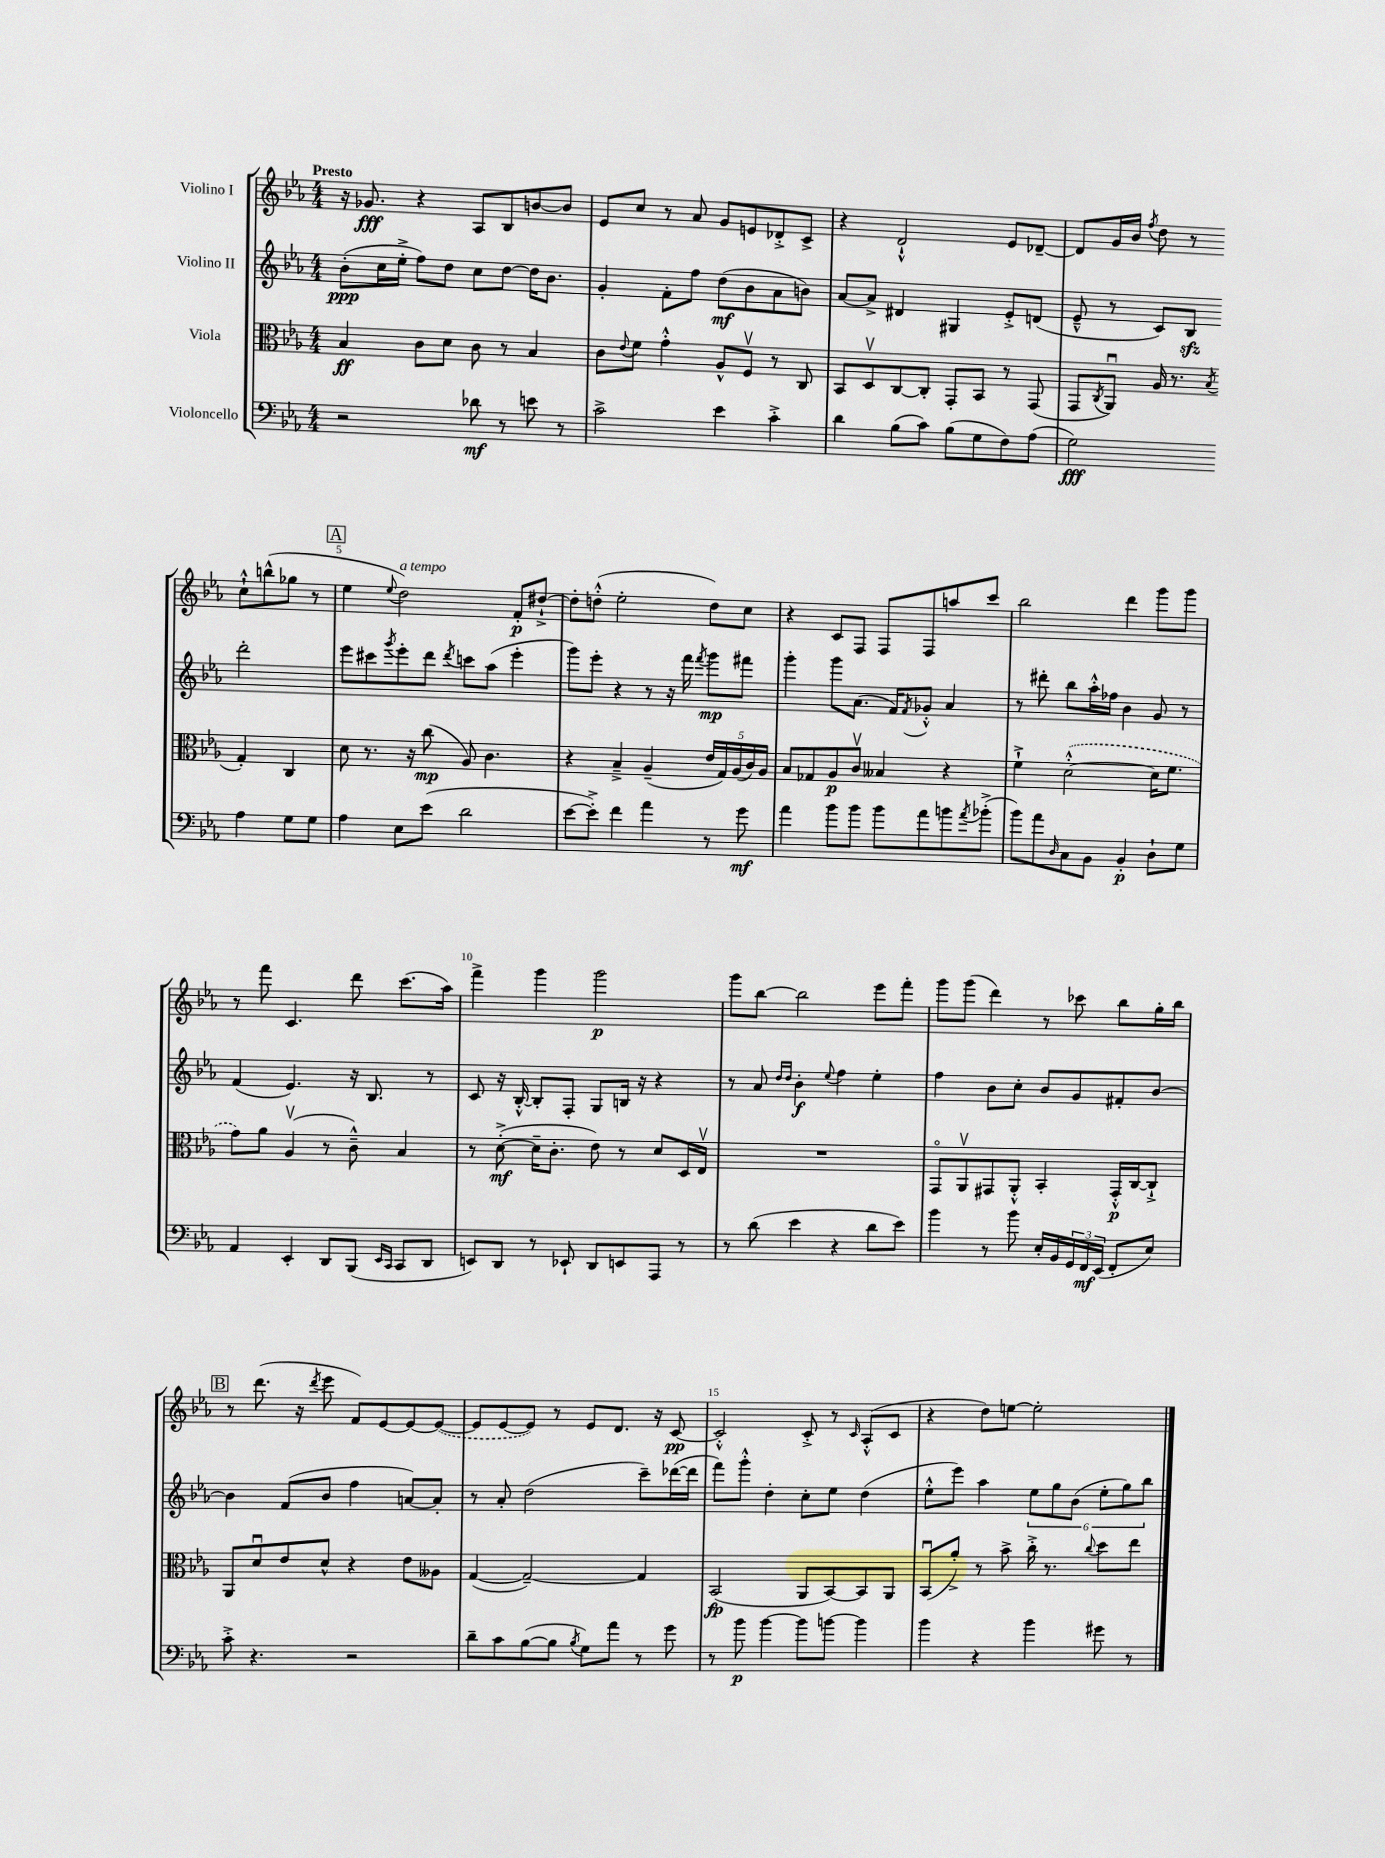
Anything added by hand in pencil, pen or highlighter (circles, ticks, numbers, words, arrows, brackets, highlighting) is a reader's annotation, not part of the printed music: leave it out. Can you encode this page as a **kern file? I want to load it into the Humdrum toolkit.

**kern	**dynam	**kern	**dynam	**kern	**dynam	**kern	**dynam
*part4	*part4	*part3	*part3	*part2	*part2	*part1	*part1
*staff4	*staff4	*staff3	*staff3	*staff2	*staff2	*staff1	*staff1
*I"Violoncello	*	*I"Viola	*	*I"Violino II	*	*I"Violino I	*
*clefF4	*	*clefC3	*	*clefG2	*	*clefG2	*
*k[b-e-a-]	*	*k[b-e-a-]	*	*k[b-e-a-]	*	*k[b-e-a-]	*
*M4/4	*	*M4/4	*	*M4/4	*	*M4/4	*
=1	=1	=1	=1	=1	=1	=1	=1
!	!	!	!	!	!	!LO:TX:a:B:t=Presto	!
2r	.	4B-/	ff	(8b-'\L	ppp	16r	.
.	.	.	.	.	.	8.g-X/	fff
.	.	.	.	16cc\L	.	.	.
.	.	.	.	16ee-'^\JJ	.	.	.
.	.	8c\L	.	8ff\L)	.	4r	.
.	.	8d\J	.	8dd\J	.	.	.
8d-X\	mf	8c\	.	8cc\L	.	8A-/L	.
8r	.	8r	.	[8dd\J	.	8B-/	.
8en\	.	4B-/	.	16dd\KL]	.	[8bn/	.
.	.	.	.	8.b-\J	.	.	.
8r	.	.	.	.	.	8b/J]	.
=2	=2	=2	=2	=2	=2	=2	=2
2c^\	.	8c\L	.	4g'/	.	8e-/L	.
.	.	8qqe-/	.	.	.	.	.
.	.	8f\J	.	.	.	8cc/J	.
.	.	4g'^^\	.	8f'\L	.	8r	.
.	.	.	.	8ff\J	.	8a-/	.
4e-\	.	8A-^^/L	.	(8dd\L	mf	8g/L	.
.	.	8Fv/J	.	8b-\	.	8en/	.
4c'^\	.	8r	.	8a-\	.	8d-X'^/	.
.	.	8C/	.	8bn\J)	.	8c^/J	.
=3	=3	=3	=3	=3	=3	=3	=3
4d\	.	8BB-/L	.	[8a-/L	.	4r	.
.	.	8Dv/	.	8a-^/J]	.	.	.
(8B-\L	.	[8C/	.	4d#X/	.	2d`^^/	.
8c\J)	.	8C'/J]	.	.	.	.	.
(8B-\L	.	8GG'/L	.	4G#X/	.	.	.
8G\	.	8BB-/J	.	.	.	.	.
8F\)	.	8r	.	8e-'^/L	.	8e-/L	.
(8A-\J	.	(8GG/	.	(8dn/J	.	[8d-X~/J	.
=4	=4	=4	=4	=4	=4	=4	=4
2G\)	fff	8GG/L	.	8e-~^^/	.	8d-/L]	.
.	.	8qC/	.	.	.	.	.
.	.	8AA-u/J)	.	8r	.	16g/L	.
.	.	.	.	.	.	16b-/JJ	.
.	.	.	.	.	.	8qff/	.
.	.	16A-/	.	8c/L)	.	8dd\	.
.	.	8.r	.	.	.	.	.
.	.	.	.	8B-zz/J	.	8r	.
.	.	8qB-/	.	.	.	.	.
4A-\	.	4G'/	.	2ddd'\	.	8cc`^^\L	.
.	.	.	.	.	.	(8bbn^^\	.
8G\L	.	4C/	.	.	.	8gg-X\J	.
8G\J	.	.	.	.	.	8r	.
!!LO:LB:g=z
!!LO:REH:place=s1:t=A
=5	=5	=5	=5	=5	=5	=5	=5
4A-\	.	8d\	.	8eee-\L	.	4ee-\	.
.	.	8.r	.	8ccc#X\	.	.	.
.	.	.	.	8qggg/	.	8qqee-/	.
!	!	!	!	!	!	!LO:TX:a:i:t=a tempo	!
8E-\L	.	.	.	8eee-'\	.	2dd\)	.
.	.	16r	.	.	.	.	.
(8e-\J	.	(8cc\	mp	8ddd\J	.	.	.
.	.	.	.	8qddd/	.	.	.
2d\	.	8A-/)	.	8cccn\L	.	.	.
.	.	4.c\	.	(8aa-\J	.	.	.
.	.	.	.	4eee-'\	.	8f'/L	p
.	.	.	.	.	.	[8dd#X`^/J	.
=6	=6	=6	=6	=6	=6	=6	=6
[8e-\L	.	4r	.	8ggg\L)	.	8dd#'\L]	.
8e-'^\J])	.	.	.	8eee-'\J	.	(8ddn'^^\J	.
4f\	.	4B-~^/	.	4r	.	2ee-'\	.
4a-\	.	(4A-~/	.	8r	.	.	.
.	.	.	.	16r	.	.	.
.	.	.	.	16fff\	.	.	.
.	.	.	.	8qfff/	.	.	.
8r	.	20e-/LL	.	8ggg\L	mp	8dd\L)	.
.	.	20G/)	.	.	.	.	.
.	.	(20A-/	.	.	.	.	.
8g\	mf	.	.	8fff#X\J	.	8cc\J	.
.	.	20c/)	.	.	.	.	.
.	.	20A-/JJ	.	.	.	.	.
=7	=7	=7	=7	=7	=7	=7	=7
4a-\	.	8B-/L	.	4ggg'\	.	4r	.
.	.	8G-X/	.	.	.	.	.
8b-\L	.	8A-/	p	8ggg\L	.	8c/L	.
8b-\J	.	8cv/J	.	(8.a-\J	.	8F/J	.
8b-\L	.	4B--X/	.	.	.	8F/L	.
.	.	.	.	16f/KL)	.	.	.
.	.	.	.	8qf/	.	.	.
8a-\	.	.	.	8g-X'^^/J	.	8F/	.
8bn\	.	4r	.	4a-/	.	8aan/	.
8qa-/	.	.	.	.	.	.	.
(8b-X'^\J	.	.	.	.	.	8ccc/J	.
=8	=8	=8	=8	=8	=8	=8	=8
8b-\L)	.	4f`^\	.	8r	.	2bb-\	.
8a-\	.	.	.	8ddd#X'\	.	.	.
16qqD/	.	.	.	.	.	.	.
8C\	.	([2d'^^\	.	8bb-\L	.	.	.
8BB-\J	.	.	.	16aa-'^^\L	.	.	.
.	.	.	.	16ff-X\JJ	.	.	.
4BB-'/	p	.	.	4b-\	.	4ddd\	.
8D`\L	.	16d\KL]	.	8g/	.	8ggg\L	.
.	.	8.f\J	.	.	.	.	.
8G\J	.	.	.	8r	.	8ggg\J	.
!!LO:LB:g=z
=9	=9	=9	=9	=9	=9	=9	=9
4AA-/	.	8g\L)	.	(4f/	.	8r	.
.	.	8a-\J	.	.	.	8fff\	.
4EE-'/	.	(4A-v/	.	4.e-/)	.	4.c/	.
8DD/L	.	8r	.	.	.	.	.
(8BBB-/J	.	8c~^^\)	.	16r	.	8ddd\	.
.	.	.	.	8.B-/	.	.	.
16qqEE-/LL	.	.	.	.	.	.	.
16qqCC/JJ	.	.	.	.	.	.	.
8CC/L	.	4B-/	.	.	.	(8.ccc\L	.
8DD/J	.	.	.	8r	.	.	.
.	.	.	.	.	.	16aa-\Jk)	.
=10	=10	=10	=10	=10	=10	=10	=10
8EEn/L)	.	8r	.	8c/	.	4fff^\	.
8DD/J	.	([8d'^\	mf	16r	.	.	.
.	.	.	.	[16B-'^^/	.	.	.
8r	.	16d~\KL]	.	8B-'/L]	.	4ggg\	.
.	.	8.c'\J	.	.	.	.	.
8EE-X`/	.	.	.	8F'/J	.	.	.
8DD/L	.	8e-\)	.	8G/L	.	2ggg\	p
8EEn/	.	8r	.	16Bn/Jk	.	.	.
.	.	.	.	16r	.	.	.
8AAA-/J	.	8d/L	.	4r	.	.	.
8r	.	16D/L	.	.	.	.	.
.	.	16E-v/JJ	.	.	.	.	.
=11	=11	=11	=11	=11	=11	=11	=11
8r	.	1r	.	8r	.	8ggg\L	.
(8d\	.	.	.	8a-/	.	[8bb-\J	.
.	.	.	.	16qqdd/LL	.	.	.
.	.	.	.	16qqdd/JJ	.	.	.
4e-\	.	.	.	4b-'\	f	2bb-\]	.
.	.	.	.	8qqee-/	.	.	.
4r	.	.	.	4ff\	.	.	.
8d\L	.	.	.	4ee-'\	.	8eee-\L	.
8e-\J)	.	.	.	.	.	8fff'\J	.
=12	=12	=12	=12	=12	=12	=12	=12
4b-\	.	8GG/L	.	4ff\	.	8ggg\L	.
.	.	8AA-v/	.	.	.	(8ggg\J	.
8r	.	8GG#X/	.	8b-\L	.	4ddd\)	.
8b-\	.	8AA-'^^/J	.	8cc'\J	.	.	.
16E-'/LL	.	4BB-'/	.	8b-/L	.	8r	.
16BB-/	.	.	.	.	.	.	.
24GG/	.	.	.	8g/	.	8ccc-X\	.
24FF/	mf	.	.	.	.	.	.
(24EE-/JJ	.	.	.	.	.	.	.
8FF'/L	.	16GG#'^^/LL	p	8f#X'/	.	8bb-\L	.
.	.	[16C/J	.	.	.	.	.
8E-/J)	.	8C`^/J]	.	[8b-/J	.	16gg'\L	.
.	.	.	.	.	.	16bb-\JJ	.
!!LO:LB:g=z
!!LO:REH:place=s1:t=B
=13	=13	=13	=13	=13	=13	=13	=13
8c'^\	.	8AA-/L	.	4b-\]	.	8r	.
4.r	.	8du/	.	.	.	(8.ddd\	.
.	.	8e-/	.	(8f/L	.	.	.
.	.	.	.	.	.	16r	.
.	.	.	.	.	.	8qddd/	.
.	.	8d^^/J	.	8b-/J	.	8eee-\	.
2r	.	4r	.	4ff\	.	8f/L)	.
.	.	.	.	.	.	[8e-/	.
.	.	8e-\L	.	[8an/L)	.	8e-/_	.
.	.	8A--X\J	.	8a'/J]	.	(8e-/J_	.
=14	=14	=14	=14	=14	=14	=14	=14
8d~\L	.	([4G/	.	8r	.	8e-/L]	.
8c\	.	.	.	8a-'/	.	[8e-/	.
([8B-\	.	2G~/_)	.	(2dd\	.	8e-/J])	.
8B-\J]	.	.	.	.	.	8r	.
8qB-/	.	.	.	.	.	.	.
8G\L)	.	.	.	.	.	8e-/L	.
8a-\J	.	.	.	.	.	8.d/J	.
8r	.	4G/]	.	8ccc~\L)	.	.	.
.	.	.	.	.	.	16r	.
8g\	.	.	.	([16ddd-X\L	.	[8c/	pp
.	.	.	.	16ddd-\JJ]	.	.	.
=15	=15	=15	=15	=15	=15	=15	=15
8r	.	(2BB-/	fp	8fff\L)	.	2c'^^/]	.
8b-\	p	.	.	8ggg'^^\J	.	.	.
[4b-\	.	.	.	4dd'\	.	.	.
8b-\L]	.	8AA-/L	.	8cc'\L	.	8c'^/	.
[8bn\J	.	[8BB-/)	.	8ee-\J	.	8r	.
.	.	.	.	.	.	16qqc/	.
4b\]	.	8BB-/]	.	(4dd\	.	(8A-'^^/L	.
.	.	8AA-/J	.	.	.	8c/J	.
=16	=16	=16	=16	=16	=16	=16	=16
4b-\	.	(8BB-u/L	.	8ee-'^^\L	.	4r	.
.	.	8a-'^/J)	.	8eee-\J)	.	.	.
4r	.	8r	.	4aa-\	.	8dd\L)	.
.	.	8b-^\	.	.	.	[8een\J	.
4b-\	.	16cc'^\	.	12ee-\L	.	2ee'\]	.
.	.	8.r	.	.	.	.	.
.	.	.	.	12gg\	.	.	.
.	.	.	.	(12b-\J	.	.	.
.	.	8qqcc/	.	.	.	.	.
8g#X\	.	8dd\L	.	12ee-'\L	.	.	.
.	.	.	.	12gg\)	.	.	.
8r	.	8ee-\J	.	.	.	.	.
.	.	.	.	12bb-\J	.	.	.
==	==	==	==	==	==	==	==
*-	*-	*-	*-	*-	*-	*-	*-
